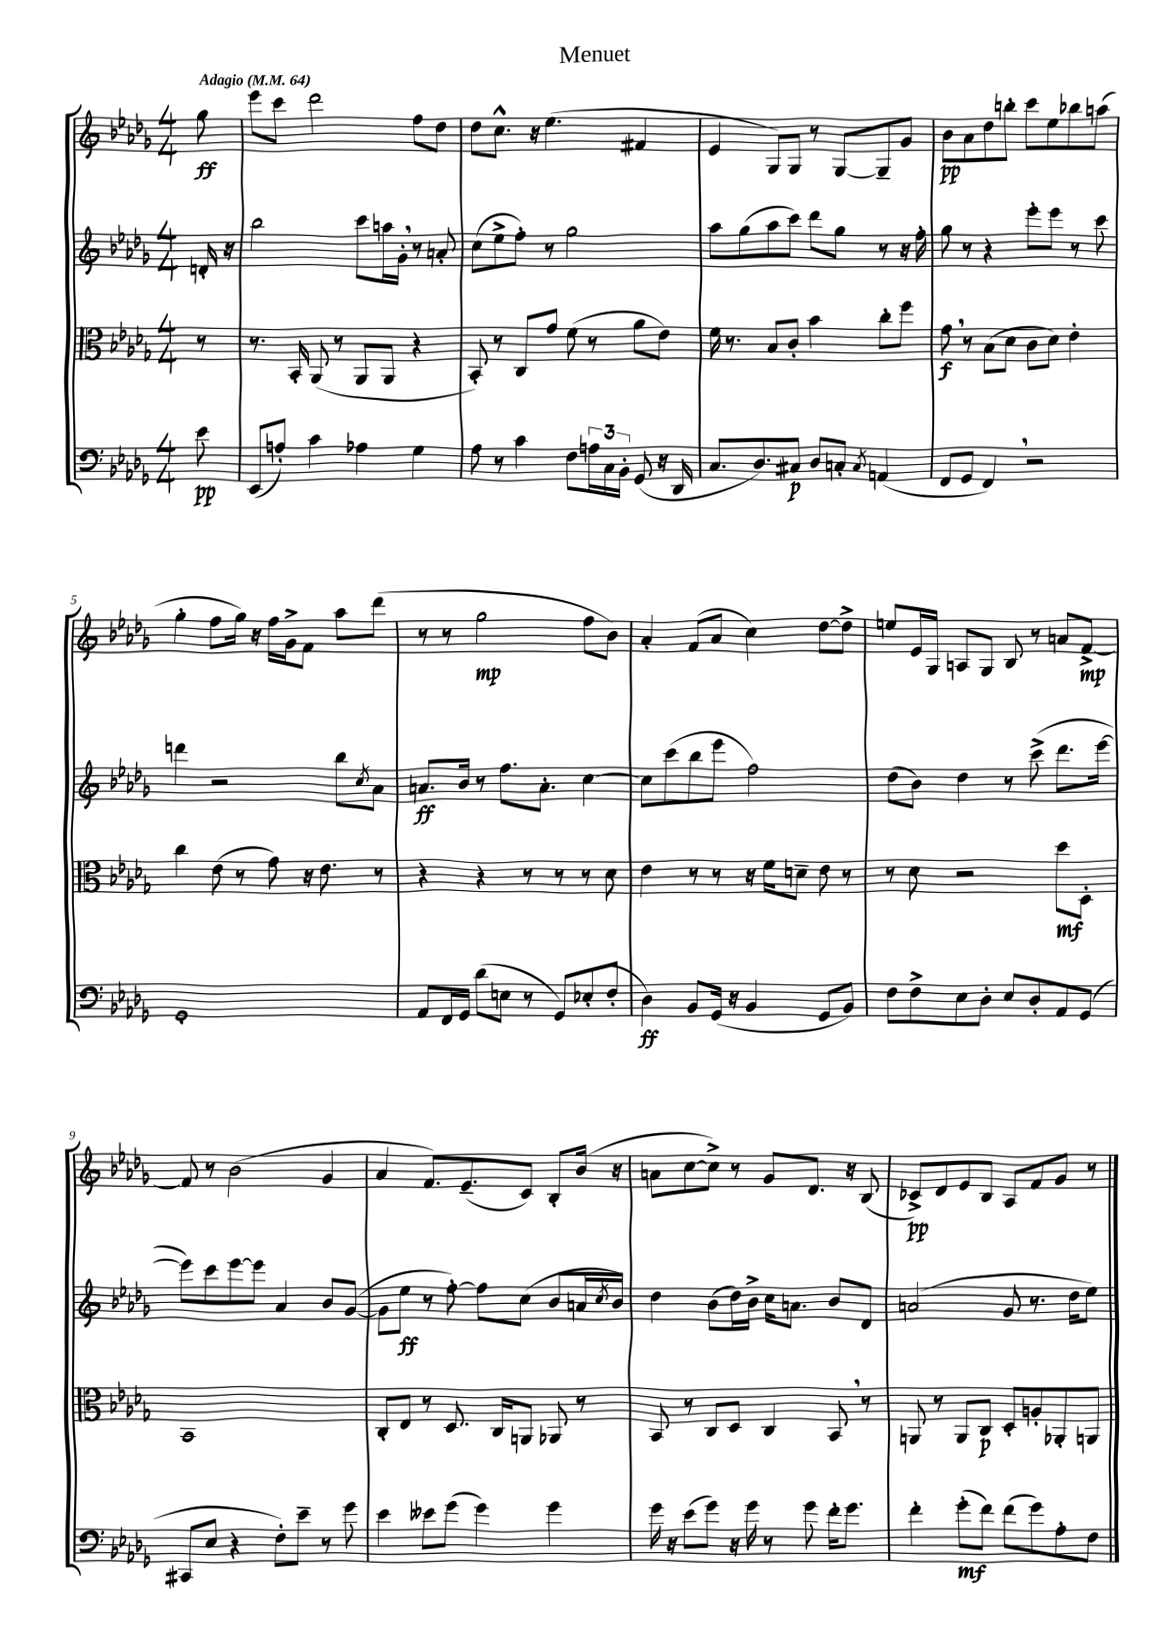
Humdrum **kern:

**kern	**kern	**kern	**kern
*staff4	*staff3	*staff2	*staff1
*clefF4	*clefC3	*clefG2	*clefG2
*k[b-e-a-d-g-]	*k[b-e-a-d-g-]	*k[b-e-a-d-g-]	*k[b-e-a-d-g-]
*M4/4	*M4/4	*M4/4	*M4/4
*MM64	*MM64	*MM64	*MM64
8e-	8r	16d'	8gg-
.	.	16r	.
=	=	=	=
(8EE-	8.r	2bb-	8eee-
8A')	.	.	8ccc
.	16BB-'	.	.
4c	(8AA-	.	2ddd-
.	8r	.	.
4A-	8AA-	8ccc	.
.	8AA-	16aa	.
.	.	16g-'	.
4G-	4r	8r	8ff
.	.	8a'	8dd-
=	=	=	=
8A-	8BB-')	(8cc	8dd-
8r	8r	8ee-^	8.cc^^
4c	8C	8ff')	.
.	.	.	16r
.	8g-	8r	(4.ee-
8F	(8f	2gg-	.
24A	8r	.	.
24C	.	.	.
24BB-'	.	.	.
(8GG-	8a-	.	4f#
16r	8e-)	.	.
16DD-	.	.	.
=	=	=	=
8.C	16f	8aa-	4e-
.	8.r	.	.
.	.	(8gg-	.
8.D-)	.	.	.
.	8B-	8aa-	8G-)
8C#	8c'	8ccc)	8G-
8D-	4b-	8ddd-	8r
8C'	.	8gg-	[8G-
8qC	.	.	.
(4AA	8cc'	8r	8G-~]
.	8ff	16r	8g-
.	.	16ff'	.
=	=	=	=
8FF	8g-	8gg-	8b-
8GG-	8r	8r	8a-
4FF)	(8B-	4r	8dd-
.	8d-	.	8bb'
2r	8c	8eee-'	8ccc
.	8d-)	8eee-	8ee-
.	4e-'	8r	8bb-
.	.	8ccc	(8aa
=	=	=	=
1GG-'	4cc	4ddd	4gg-'
.	(8e-	2r	8ff
.	8r	.	16gg-)
.	.	.	16r
.	8g-)	.	16ff
.	.	.	16g-^
.	16r	.	8f
.	8.e-	.	.
.	.	8bb-	8aa-
.	.	8qcc	.
.	8r	8a-	(8ddd-
=	=	=	=
8AA-	4r	8.a	8r
16FF	.	.	8r
16GG-	.	16b-	.
(8d-	4r	8r	2gg-
8E	.	8.ff	.
8r	8r	.	.
.	.	8.a'	.
8GG-)	8r	.	.
(8E-'	8r	[4cc	8ff
8F'	8d-	.	8b-)
=	=	=	=
4D-)	4e-	8cc]	4a-'
.	.	(8ccc	.
8BB-	8r	8bb-	(8f
(16GG-	8r	8eee-	8a-
16r	.	.	.
4BB-	16r	2ff)	4cc)
.	16f	.	.
.	8d~	.	.
8GG-	8e-	.	[8dd-
8BB-)	8r	.	8dd-^]
=	=	=	=
8F	8r	(8dd-	8ee
8F^	8d-	8b-)	16e-
.	.	.	16G-
8E-	2r	4dd-	8A
8D-'	.	.	8G-
8E-	.	8r	8B-
8D-'	.	(8ccc^	8r
8AA-	8dd-	8.ddd-	8a
(8GG-	8D-'	.	[8f^
.	.	[16eee-	.
=	=	=	=
8CC#	1BB-	8eee-])	8f]
8E-	.	8ccc	8r
4r	.	[8eee-	(2b-
.	.	8eee-]	.
8F')	.	4a-	.
8e-~	.	.	.
8r	.	8b-	4g-
8g-	.	([8g-	.
=	=	=	=
4e-	8C'	8g-]	4a-
.	8E-	8ee-	.
8e--	8r	8r	8.f)
(8g-	8.D-	[8ff')	.
.	.	.	(8.e-~
4g-)	.	8ff]	.
.	16C	.	.
.	8AA	(8cc	8c)
4g-	8AA-	8b-	8B-'
.	8r	16a	(16b-
.	.	8qcc	.
.	.	16b-)	16r
=	=	=	=
16g-	8BB-	4dd-	8a
16r	.	.	.
(8e-	8r	.	[8cc
8g-)	8C	(8b-	8cc^])
16r	8D-	16dd-)	8r
16g-	.	16b-^	.
8r	4C	16cc	8g-
.	.	8.a	.
8g-	.	.	8.d-
16f'	8BB-	8b-	.
8.g-	.	.	16r
.	8r	8d-	(8B-
=	=	=	=
4f'	8AA	(2a	8c-^)
.	8r	.	8d-
(8g-'	8AA	.	8e-
8f)	8C	.	8B-
(8f	8D-'	8g-	8A-
8g-)	8A'	8.r	8f
8A-'	8AA-'	.	8g-
.	.	16dd-	.
8F	8AA	8ee-)	8r
==	==	==	==
*-	*-	*-	*-
